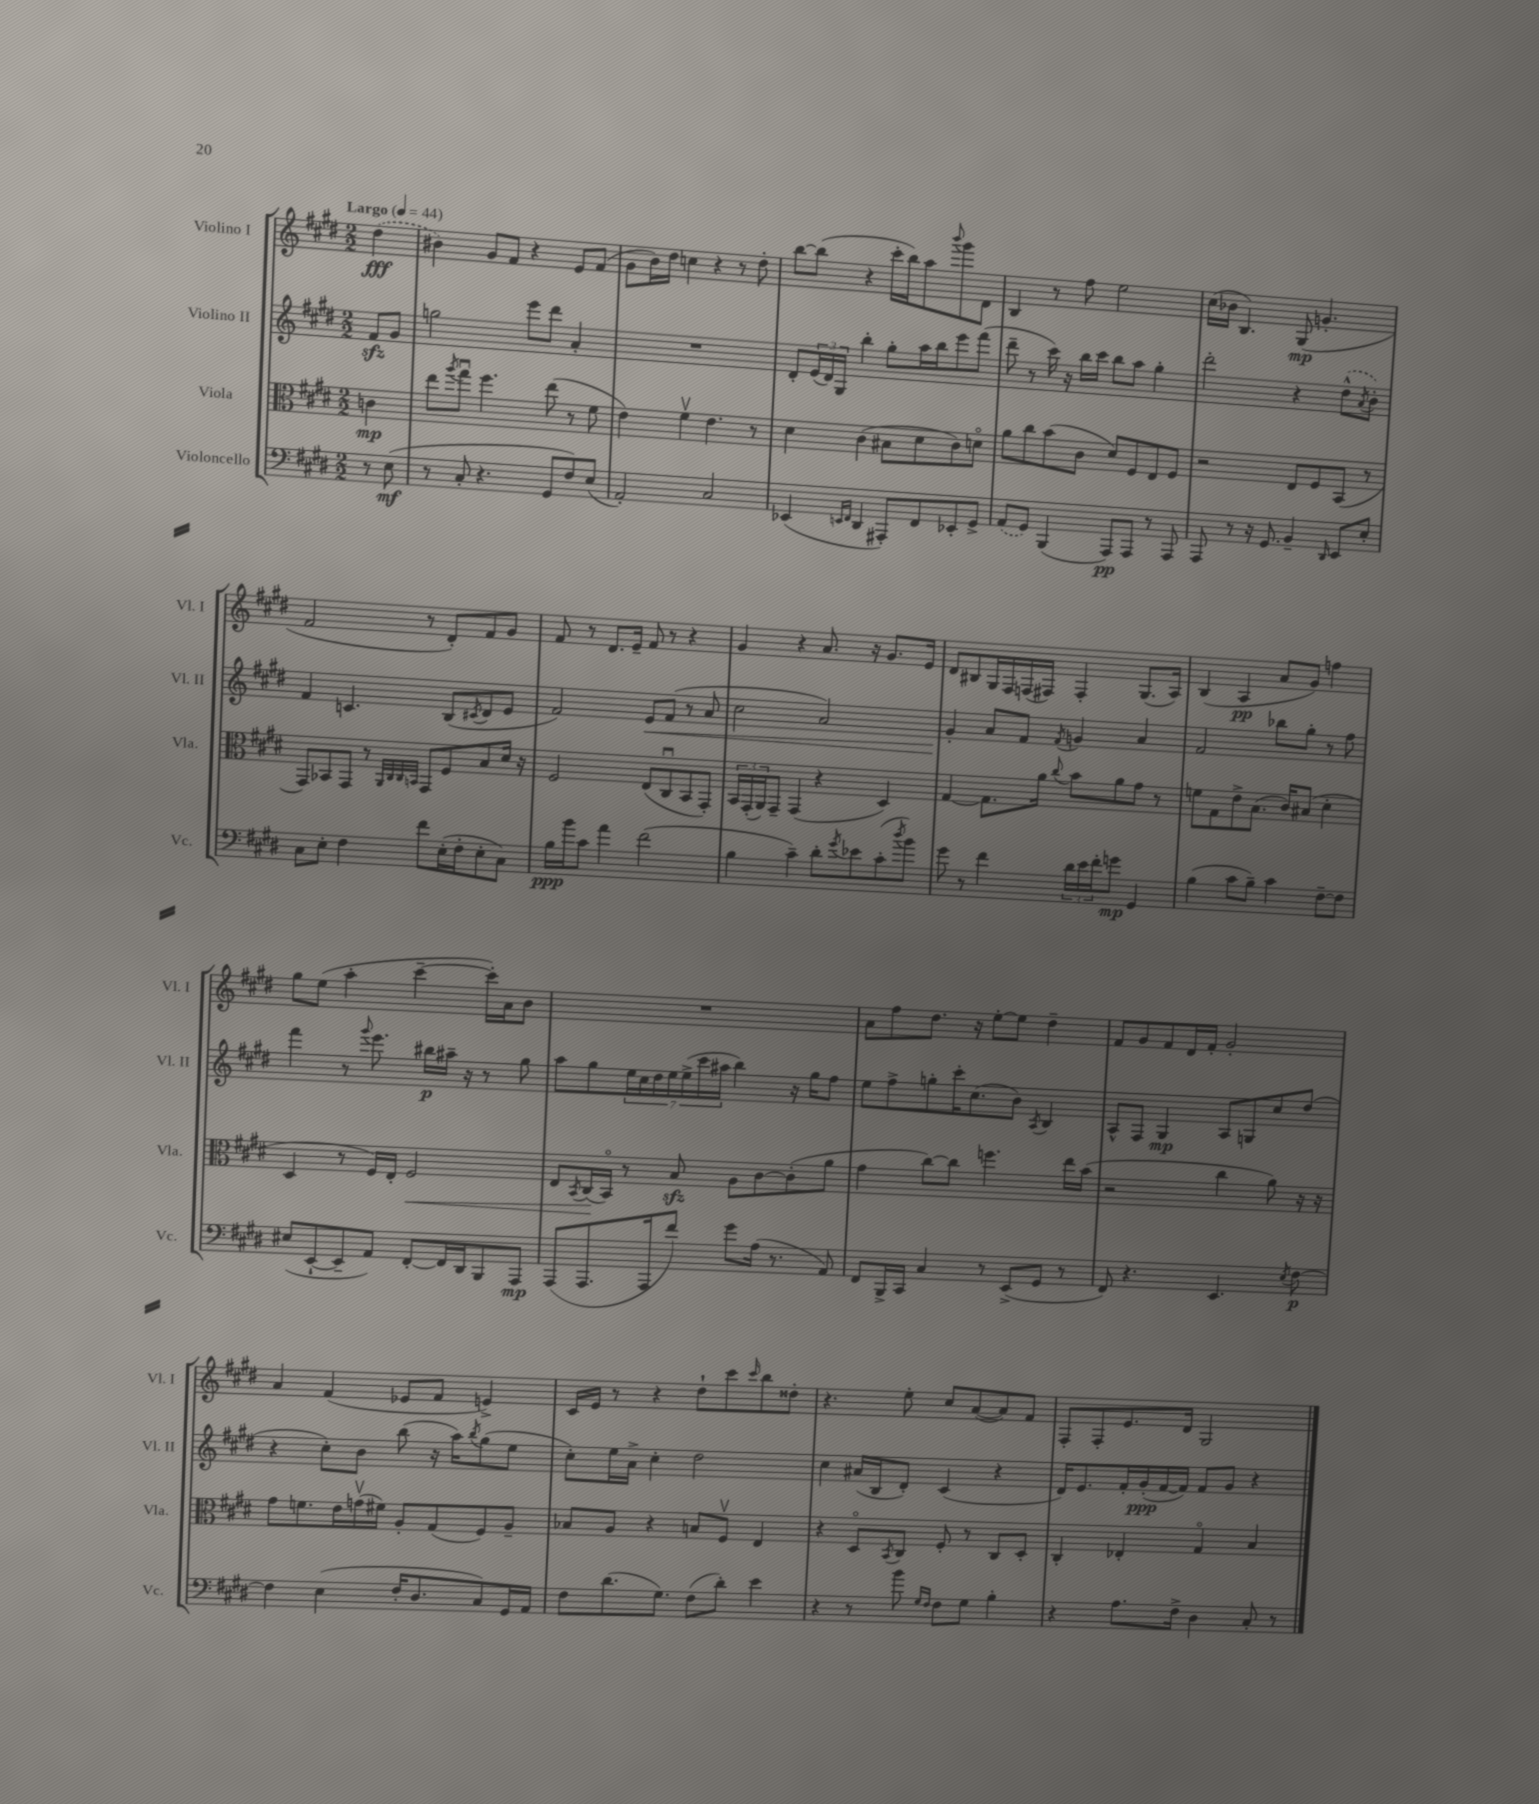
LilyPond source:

<<
\new StaffGroup <<
\new Staff = "s0" \with { instrumentName = "Violino I" shortInstrumentName = "Vl. I" } {
    \clef treble \key e \major \numericTimeSignature \time 2/2 \partial 4 \tempo "Largo" 4 = 44
    \once \slurDashed dis''4\fff( |
    bis'4) gis'8 fis'8 r4 e'8 fis'8( |
    gis'8 b'16) dis''16 c''4 r4 r8 dis''8-. |
    b''8~ b''8( r4 cis'''16-. b''16) a''8 \appoggiatura { b'''8 } gis'''8 dis'8 |
    b4 r8 fis''8 e''2 |
    cis''16( bes'16 b4.) gis8\mp( g'4.-. |
    fis'2 r8 dis'8-.) fis'8 gis'8 |
    fis'8 r8 dis'8. e'16-- fis'8 r8 r4 |
    gis'4 r4 a'8. r16 gis'8. e'16 |
    dis'8 bis8 gis16 fis16 f16( fis16) fis4-. gis8.( a16) |
    b4( a4\pp a'8 gis'8) f''4 |
    gis''8 e''8( a''4-. cis'''4~-- cis'''16-.) a'16 b'8 |
    R1 |
    a'8 fis''8 dis''8. r16 e''8~-. e''8 dis''4-- |
    fis'8 gis'8 fis'8 dis'16 fis'16-. gis'2-. |
    a'4 fis'4( ees'8 fis'8 e'4->) |
    cis'16 e'16 r8 r4 dis''8-! cis'''8 \grace { cis'''16 } b''8 disis''8-. |
    r4. e''8-. cis''8 a'8~( a'8) fis'8 |
    fis8-. fis8-. e'8. dis'16 gis2 \bar "|." |
}
\new Staff = "s1" \with { instrumentName = "Violino II" shortInstrumentName = "Vl. II" } {
    \clef treble \key e \major \numericTimeSignature \time 2/2 \partial 4
    fis'8\sfz gis'8 |
    g''2 e'''8 dis'''8 a'4-. |
    R1 |
    dis'8-. \tuplet 3/2 { e'16( dis'16) gis16 } b''4-. gis''8-. a''16 b''16 e'''8 fis'''8( |
    dis'''8-- r8 cis'''16) r16 b''16 cis'''16 b''8 a''8 gis''4-. |
    dis'''2-. r4 \once \slurDashed dis''8-^( \acciaccatura { a'8 } b'8-.) |
    fis'4 c'4. b8( \acciaccatura { cis'8 } dis'8 e'8 |
    fis'2) e'8\< fis'8( r8 a'8 |
    cis''2 a'2) |
    gis'4-.\! a'8 fis'8 \acciaccatura { fis'8 } g'4 a'4 |
    fis'2 bes''8 gis''8-. r8 fis''8 |
    fis'''4 r8 \appoggiatura { gis'''8 } e'''8. bis''16\p ais''16-- r16 r8 gis''8 |
    a''8 gis''8 \tuplet 7/4 { e''16 cis''16 dis''16 e''16 e''16->( cis'''16 ais''16 } b''4) r16 gis''16 fis''8 |
    e''8 fis''8-> g''8-. cis'''16-. cis''8.( b'8) \acciaccatura { a8 } b4 |
    a8-^ fis8 gis4\mp a8 g8 cis''8 dis''8( |
    r4 cis''8-.) b'8 b''8( r16 a''16) \acciaccatura { b''8 } gis''8( e''8 |
    cis''8-.) e''16 a'16-> cis''4-. dis''2 |
    cis''4 ais'16( b16 dis'8-.) cis'4( r4 |
    dis'16) e'8. fis'16-. gis'16-.\ppp( fis'16~ fis'16) fis'8 gis'8 r4 \bar "|." |
}
\new Staff = "s2" \with { instrumentName = "Viola" shortInstrumentName = "Vla." } {
    \clef alto \key e \major \numericTimeSignature \time 2/2 \partial 4
    c'4\mp |
    e''8 \acciaccatura { a''8 } gis''8\downbow fis''4. e''8( r8 fis'8 |
    e'4) fis'4\upbow e'4. r8 |
    dis'4 cis'4( bis8 dis'8 cis'8) d'8\flageolet |
    a'8 cis''8 b'8( cis'8 dis'8) fis8 e8 fis8 |
    r2 e8 fis8 b,8( r8 |
    gis,8) bes,8 gis,8 r8 \grace { a,32 cis32 cis32 b,32 } gis,8 fis8 b8 dis'16 r16 |
    fis2 e8( cis8\downbow b,8 gis,8-.) |
    \tuplet 3/2 { b,16 gis,16-.( a,16) } gis,8-- gis,4( r4 dis4) |
    gis4~ gis8. a'16 \appoggiatura { cis''8 } b'8 a'8 gis'8 r8 |
    f'8 gis8 e'8-> b8.( cis'16) bis8( dis'4-. |
    dis4 r8 fis16) e16-. fis2\< |
    e8 \acciaccatura { b,8 } cis16\!( b,16\flageolet) r8 b8\sfz a8 cis'8~ cis'8-.( a'8 |
    gis'4 cis''8~) cis''8 f''4. e''16 b'16( |
    r2 cis''4 a'8) r16 r16 |
    gis'8 f'8. e'16 g'16\upbow( fis'16) a8-. gis8( fis8) a8-- |
    bes8 a8 r4 b8 fis8\upbow e4 |
    r4 dis8\flageolet \acciaccatura { b,8 } cis8 fis8-. r8 cis8 dis8-. |
    cis4-. ees4-. gis4\flageolet b4 \bar "|." |
}
\new Staff = "s3" \with { instrumentName = "Violoncello" shortInstrumentName = "Vc." } {
    \clef bass \key e \major \numericTimeSignature \time 2/2 \partial 4
    r8 e8\mf( |
    r8 cis8-. r4. gis,8 fis8) e8( |
    a,2-.) cis2 |
    ees,4( \grace { e,16 fis,16 } dis,4 ais,,8-.) fis,8 ees,8-. gis,8-> |
    \once \slurDashed a,8( gis,8) b,,4( a,,8\pp) a,,8 r8 a,,8 |
    a,,8 r8 r16 gis,8. b,4-- \grace { dis,16 } e,8 e8-. |
    cis8 e8-. fis4 fis'8 e16-.( fis16-. e8-. cis8) |
    b16\ppp b'16 cis'8 a'4 fis'2( |
    b4 cis'4--) dis'8-. \acciaccatura { gis'8 } ees'8 cis'8-.( \acciaccatura { dis''8 } b'8) |
    gis'8 r8 fis'4 \tuplet 3/2 { dis'16 e'16 fis'16-. } g'8\mp gis,4 |
    b4( cis'8 b8--) cis'4 fis8~-- fis8 |
    eis8( e,8~-! e,8-- a,8) fis,8~-. fis,16 dis,16 b,,8 a,,8\mp |
    a,,8( a,,8. a,,16 fis'8) gis'8 a16( r8. a,8) |
    fis,8 b,,16-> cis,16 cis4 r8 e,8->( gis,8 r8 |
    fis,8) r4. e,4. \acciaccatura { e8 } fis8~\p |
    fis4 e4( fis16-. dis8. cis8) gis,16 a,16 |
    fis8 dis'8.( gis8.) fis8( dis'8-.) e'4 |
    r4 r8 b'8 \grace { gis16 fis16 } fis8 gis8 b4-. |
    r4 a8. fis16-> dis4 cis8-. r8 \bar "|." |
}
>>
>>
\layout { \context { \Score \remove "Bar_number_engraver" } }
